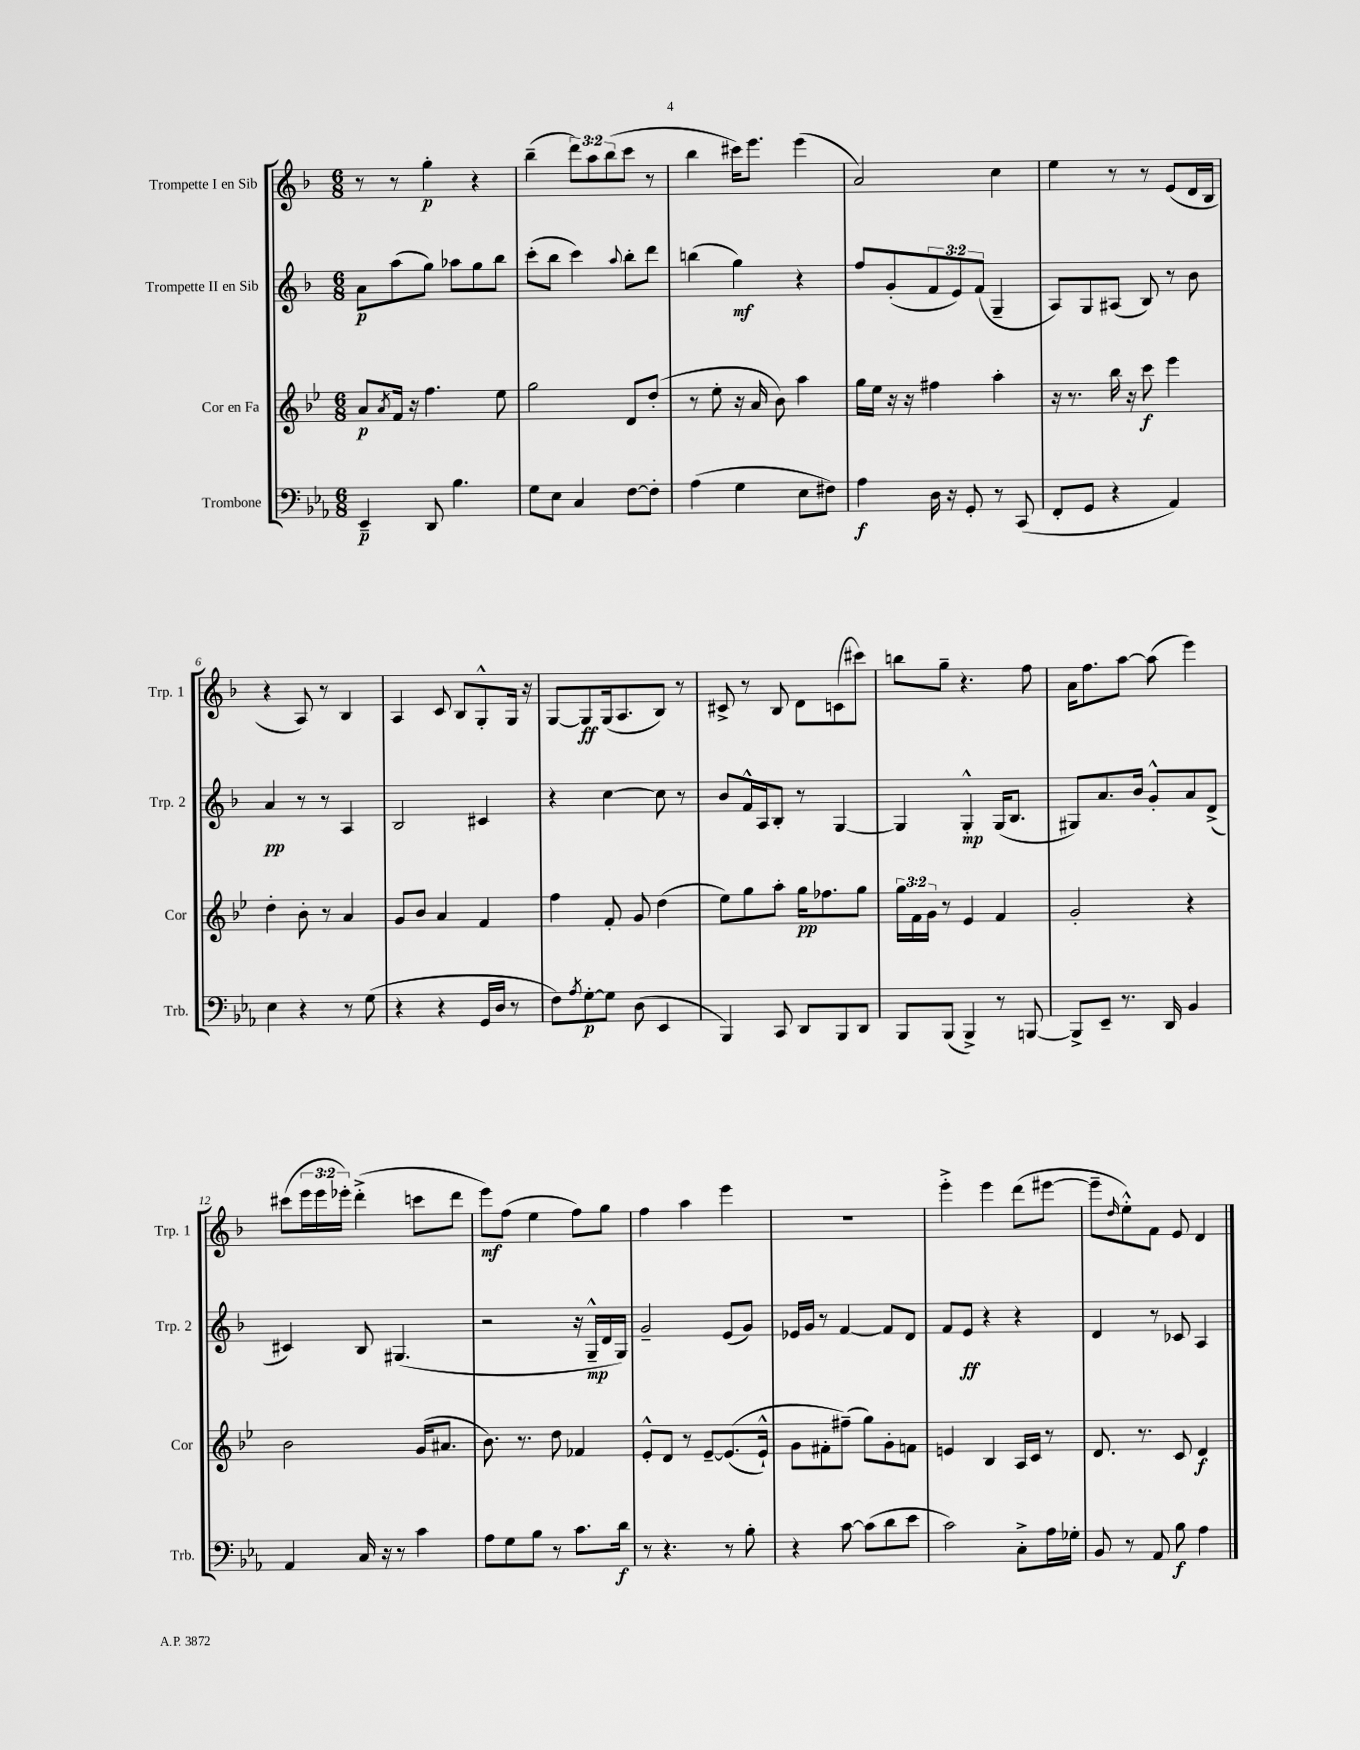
<<
\new StaffGroup <<
\new Staff = "s0" \with { instrumentName = "Trompette I en Sib" shortInstrumentName = "Trp. 1" } {
    \clef treble \key f \major \numericTimeSignature \time 6/8 \override Staff.TupletNumber.text = #tuplet-number::calc-fraction-text
    r8 r8 g''4-.\p r4 |
    bes''4--( \tuplet 3/2 { d'''8) a''8 bes''8( } c'''8 r8 |
    bes''4 cis'''16) e'''8. e'''4( |
    a'2) c''4 |
    e''4 r8 r8 e'8( d'16 bes16 |
    r4 a8) r8 bes4 |
    a4 c'8 bes8 g8-.-^ g16 r16 |
    g8~ g8\ff g16( a8. bes8) r8 |
    cis'8-> r8 bes8 d'8 c'8( cis'''8) |
    b''8 g''8-- r4. f''8 |
    a'16 f''8. a''8~ a''8( e'''4) |
    cis'''8( \tuplet 3/2 { e'''16 e'''16 ees'''16-.) } d'''4-.->( c'''8 d'''8 |
    e'''8\mf) f''8( e''4 f''8) g''8 |
    f''4 a''4 e'''4 |
    R2. |
    e'''4-.-> e'''4 d'''8( eis'''8~ |
    eis'''8-- \grace { d''16 } e''8-.-^) f'8 e'8 d'4 \bar "|." |
}
\new Staff = "s1" \with { instrumentName = "Trompette II en Sib" shortInstrumentName = "Trp. 2" } {
    \clef treble \key f \major \numericTimeSignature \time 6/8 \override Staff.TupletNumber.text = #tuplet-number::calc-fraction-text
    a'8\p a''8( g''8) aes''8 g''8 bes''8 |
    c'''8-.( bes''8 c'''4) \appoggiatura { a''8 } bes''8-. d'''8 |
    b''4( g''4\mf) r4 |
    f''8 g'8-.( \tuplet 3/2 { f'8 e'8) f'8( } g4-- |
    a8) g8 ais8( bes8) r8 bes'8 |
    a'4\pp r8 r8 a4 |
    bes2 cis'4 |
    r4 c''4~ c''8 r8 |
    bes'8 f'16-^ a16 bes8-. r8 g4~ |
    g4 g4-.-^\mp g16( bes8. |
    gis8) a'8. bes'16 g'8-.-^ a'8 d'8->( |
    cis'4) bes8 gis4.( |
    r2 r16 g16---^\mp d'16 g16) |
    g'2-- e'8( g'8) |
    ees'16 g'16 r8 f'4~ f'8 d'8 |
    f'8 e'8\ff r4 r4 |
    d'4 r8 ces'8 a4 \bar "|." |
}
\new Staff = "s2" \with { instrumentName = "Cor en Fa" shortInstrumentName = "Cor" } {
    \clef treble \key bes \major \numericTimeSignature \time 6/8 \override Staff.TupletNumber.text = #tuplet-number::calc-fraction-text
    a'8\p \acciaccatura { a'8 } f'16 r16 f''4. ees''8 |
    g''2 d'8 d''8-.( |
    r8 ees''8-. r16 a'16 bes'8) a''4 |
    g''16 ees''16 r16 r16 fis''4 a''4-. |
    r16 r8. bes''16 r16 c'''8\f ees'''4 |
    d''4-. bes'8-. r8 a'4 |
    g'8 bes'8 a'4 f'4 |
    f''4 f'8-. g'8 d''4( |
    ees''8) g''8 a''8-. g''16\pp fes''8. g''8 |
    \tuplet 3/2 { g''16 f'16 g'16 } r8 ees'4 f'4 |
    g'2-. r4 |
    bes'2 g'16( ais'8. |
    bes'8.) r8. d''8 fes'4 |
    ees'8-.-^ d'8 r8 ees'8~-- ees'8.(\( ees'16-!-^) |
    g'8 fis'8-. fis''8--(\) g''8) g'8-. f'8 |
    e'4 bes4 a16 c'16 r8 |
    d'8. r8. c'8 d'4\f \bar "|." |
}
\new Staff = "s3" \with { instrumentName = "Trombone" shortInstrumentName = "Trb." } {
    \clef bass \key ees \major \numericTimeSignature \time 6/8
    ees,4--\p d,8 bes4. |
    g8 ees8 c4 f8~ f8-. |
    aes4( g4 ees8 fis8) |
    aes4\f d16 r16 g,8-. r8 c,8( |
    f,8-. g,8 r4 aes,4) |
    ees4 r4 r8 g8( |
    r4 r4 g,16 d16 r8 |
    f8) \acciaccatura { aes8 } g8~-.\p g8 d8( ees,4 |
    bes,,4) c,8 d,8 bes,,8 d,8 |
    bes,,8 bes,,8( bes,,4->) r8 b,,8~ |
    b,,8-> ees,8-- r8. d,16 bes,4 |
    aes,4 c16 r16 r8 c'4 |
    aes8 g8 bes8 r8 c'8. d'16\f |
    r8 r4. r8 bes8-. |
    r4 c'8~ c'8( d'8 ees'8 |
    c'2) c8-.-> aes16 ges16-. |
    bes,8 r8 aes,8 bes8\f aes4 \bar "|." |
}
>>
>>
